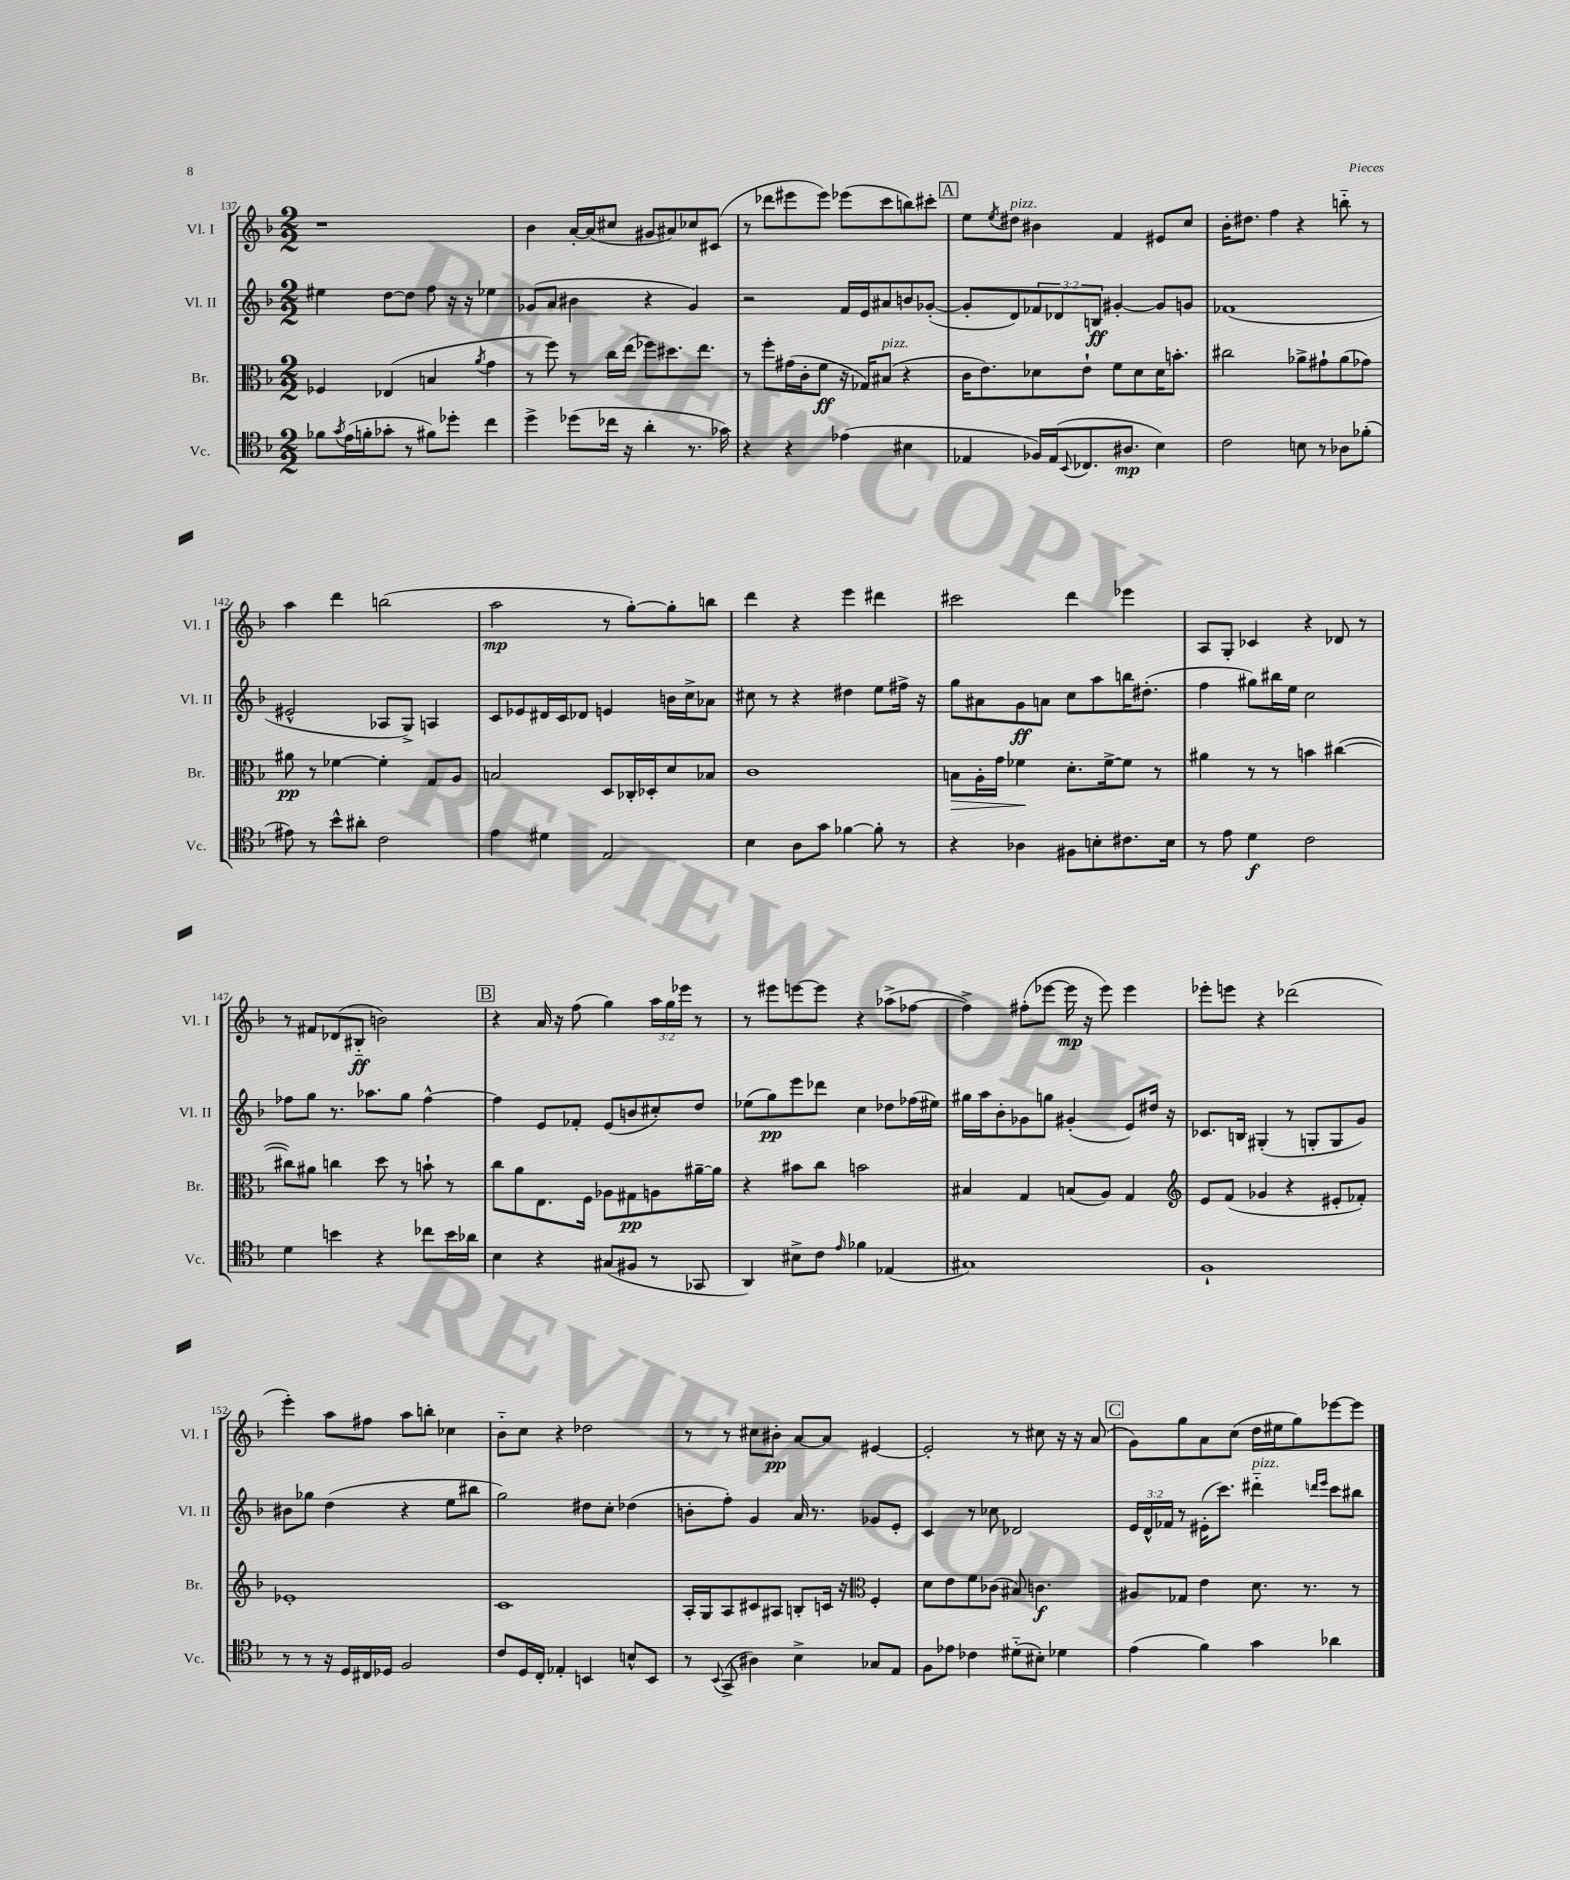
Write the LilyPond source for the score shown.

<<
\new StaffGroup <<
\new Staff = "s0" \with { instrumentName = "Vl. I" shortInstrumentName = "Vl. I" } {
    \clef treble \key f \major \numericTimeSignature \time 2/2 \override Staff.TupletNumber.text = #tuplet-number::calc-fraction-text
    r1 |
    bes'4 a'16~-. a'16( cis''8 gis'8 ais'8) ces''8 cis'8( |
    r8 des'''8 eis'''8 eis'''8) ees'''8( c'''8 b''8) cis'''8-. |
    \mark \markup { \box "A" } e''8 \acciaccatura { e''8 } dis''8^\markup { \italic "pizz." } bis'4 f'4 eis'8 c''8 |
    bes'16-. dis''8. f''4 r4 b''8-_ r8 |
    a''4 d'''4 b''2( |
    a''2\mp r8 g''8~-.) g''8-. b''8 |
    d'''4 r4 e'''4 dis'''4 |
    cis'''2 d'''4 ees'''4 |
    a8 g8-. ces'4 r4 des'8 r8 |
    r8 fis'8 des'8( bis8-_\ff b'2) |
    \mark \markup { \box "B" } r4 a'16 r16 f''8( g''4) \tuplet 3/2 { a''16 g''16 ees'''16 } r8 |
    r8 eis'''8 e'''8~ e'''8 r4 aes''8->( fes''8~ |
    fes''4->) fis''8-.( ees'''8~ ees'''16\mp r16 ees'''8) ees'''4 |
    ees'''8-. e'''8 r4 des'''2( |
    e'''4-.) a''8 fis''8 a''8 b''8-. ces''4 |
    bes'8-_ c''8 r4 des''2 |
    r8 r8 cis''8 bis'8-.\pp a'8~ a'8 eis'4~ |
    eis'2-. r8 cis''8 r16 r16 a'8( |
    \mark \markup { \box "C" } g'8) g''8 a'8 c''8( d''16 eis''16 g''8) ees'''8~ ees'''8 \bar "|." |
}
\new Staff = "s1" \with { instrumentName = "Vl. II" shortInstrumentName = "Vl. II" } {
    \clef treble \key f \major \numericTimeSignature \time 2/2 \override Staff.TupletNumber.text = #tuplet-number::calc-fraction-text
    eis''4 d''8~ d''8 f''8 r16 r16 ees''4 |
    ges'8( a'8 bis'4 r4 ges'4) |
    r2 f'16 e'16 ais'8 b'8 ges'8~-.( |
    \mark \markup { \box "A" } ges'8-. d'8) \tuplet 3/2 { fes'8 des'8 b8\ff } gis'4~-. gis'8 g'8 |
    fes'1( |
    eis'2-^ aes8 g8->) a4 |
    c'8 ees'8 dis'16 c'16 des'8 e'4 b'16 c''16-> aes'8 |
    cis''8 r8 r4 dis''4 e''8 fis''16-> r16 |
    g''8 ais'8 g'8\ff a'8 c''8 a''8 b''16 dis''8.-.( |
    f''4 gis''8) bis''16 e''16 c''2 |
    fes''8 g''8 r8. aes''8. g''8 fes''4~-^ |
    \mark \markup { \box "B" } fes''4 e'8 fes'8-. e'8( b'8 cis''8-.) d''8 |
    ees''8( g''8\pp) e'''8 des'''8 c''4 des''8 fes''16( eis''16) |
    gis''16 a''16 bes'8-. ges'8 g''8 gis'4-.( e'8) dis''16 r16 |
    ces'8. b16 gis4-.( r8 g8-. g8 g'8) |
    bis'8 ges''8 d''4( r4 e''8 bis''8 |
    g''2) dis''8 c''8-. des''4( |
    b'8-. f''8-.) g'4 a'16 r8. ges'8 e'8-. |
    c'4 r8 ces''8 des'2 |
    \mark \markup { \box "C" } \tuplet 3/2 { e'16 d'16-^ fes'16 } r8 eis'16-.( c'''8.) dis'''4-_^\markup { \italic "pizz." } \grace { d'''16 e'''16 } c'''8 bis''8 \bar "|." |
}
\new Staff = "s2" \with { instrumentName = "Br." shortInstrumentName = "Br." } {
    \clef alto \key f \major \numericTimeSignature \time 2/2
    fes4 ees4( b4 \acciaccatura { a'8 } g'4 |
    r8 f''8) r8 c''16 e''16( fes''8) dis''8. e''8. |
    r8 f''8-. gis'16( c'16-. f'8\ff r16 ges16) bis8^\markup { \italic "pizz." }( r4 |
    \mark \markup { \box "A" } c'16 e'8.) des'8 e'8-! f'8 des'8 des'16 b'8.-. |
    cis''2 aes'8-> gis'8-! aes'8( ges'8) |
    ais'8\pp r8 fes'4~ fes'4-. g8 a8 |
    b2 d8 ces16-. des16-. d'8 bes8 |
    c'1 |
    b8\> a16-. g'16 fes'4\! d'8.-. fes'16~-> fes'8 r8 |
    ais'4 r8 r8 b'4 cis''4~( |
    cis''8) ais'8 c''4 d''8 r8 b'8-! r8 |
    \mark \markup { \box "B" } c''8 a'8 e8. f16 aes8 gis8\pp a8 ais'16~-- ais'16 |
    r4 bis'8 c''8 b'2 |
    bis4 g4 b8( a8) g4 |
    \clef treble e'8 f'8( ges'4 r4 eis'8-. fes'8-.) |
    ees'1-. |
    c'1 |
    a16-. g16 a8 cis'8 ais8 b8-. c'16 r16 \clef alto f4-. |
    d'8 e'8 f'8 ces'8( bis8) c'4.\f |
    \mark \markup { \box "C" } ais8 ges8 e'4 d'8. r8. r8 \bar "|." |
}
\new Staff = "s3" \with { instrumentName = "Vc." shortInstrumentName = "Vc." } {
    \clef tenor \key f \major \numericTimeSignature \time 2/2
    fes'8 \acciaccatura { g'8 } e'16( f'16-. ges'8-. r8 fis'8) des''8-. c''4 |
    d''4-> des''8( ces''16 r16 a'4-. r8. ges'16) |
    r4 r4 ees'4( bis4 |
    \mark \markup { \box "A" } ees4 fes16) ees16( \appoggiatura { bes,8 } ces8. ais8.\mp bes4) |
    c'2 b8 r8 aes8 fes'8-.( |
    eis'8) r8 bes'8-^ ais'8-. c'2 |
    e'4 dis'4 e2 |
    bes4 a8 g'8 fes'4~ fes'8-. r8 |
    r4 aes4 fis8 b8-. cis'8. b16 |
    r8 e'8 d'4\f c'2 |
    d'4 b'4 r4 ces''8 b'16 aes'16 |
    \mark \markup { \box "B" } bes4 r4 gis8( fis8 r8 ges,8 |
    a,4) bis8-> c'8 \grace { e'16 } fes'4 ees4( |
    gis1) |
    f1-! |
    r8 r8 r16 d16 cis16 des16 f2 |
    c'8 d16 c16-. ees4-. b,4 b8-^ b,8 |
    r8 \appoggiatura { bes,8 } g,8->( ais4) bes4-> ges8 e8 |
    f8 ees'8 ces'4 dis'8-_( bis8-.) des'4 |
    \mark \markup { \box "C" } e'4( f'4) g'4 aes'4 \bar "|." |
}
>>
>>
\layout { \context { \Score currentBarNumber = #137 } }
